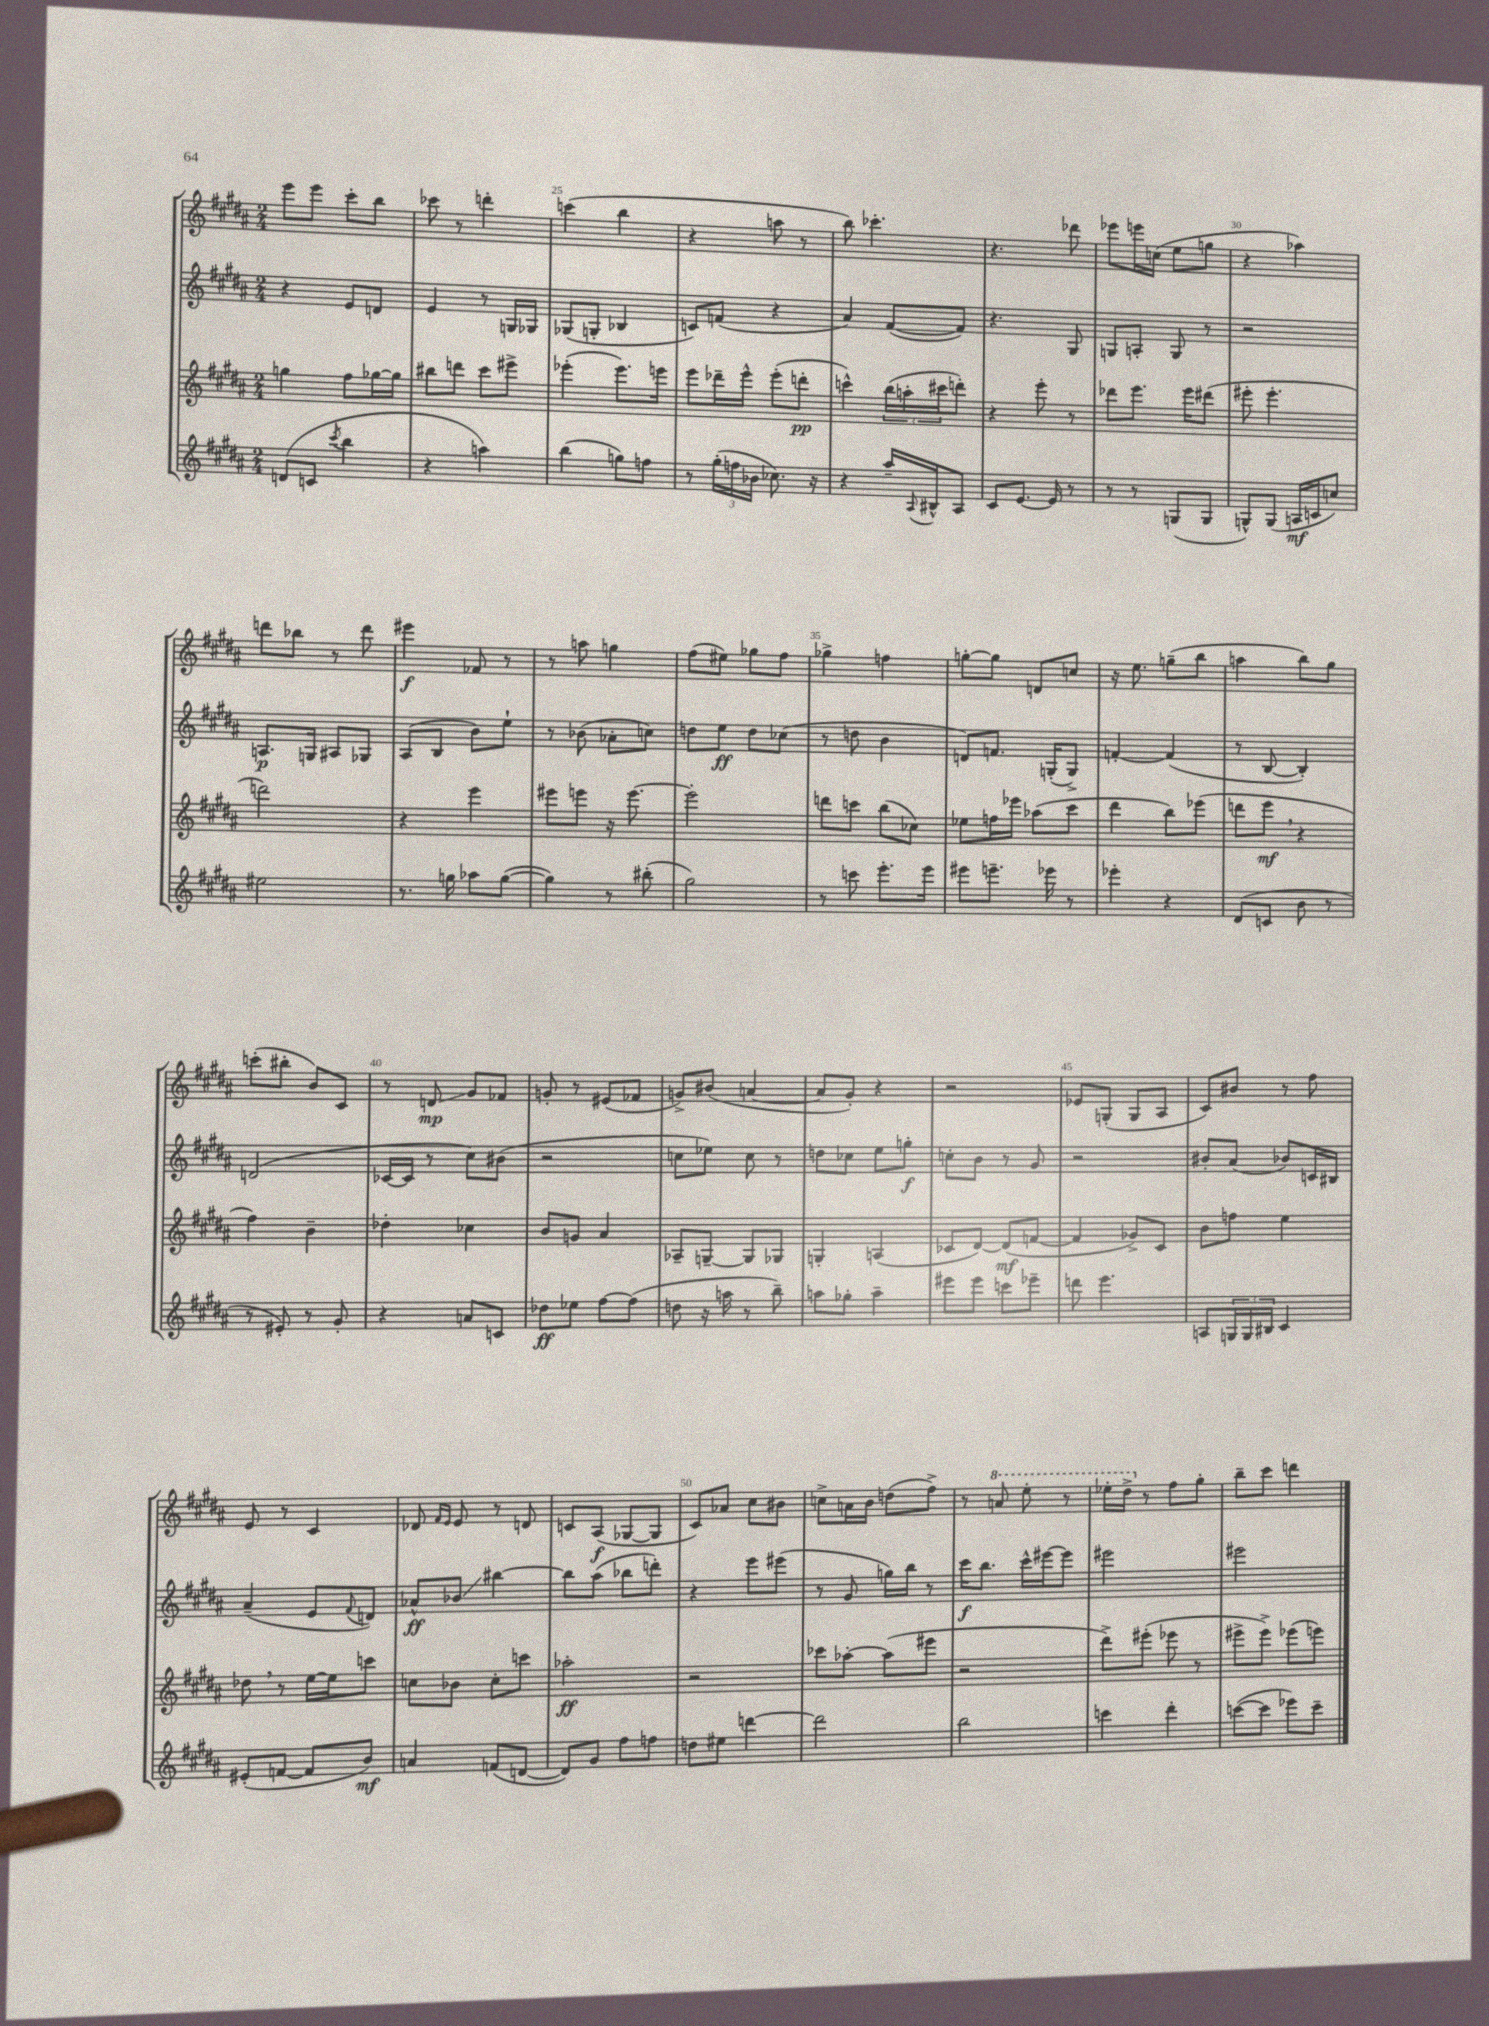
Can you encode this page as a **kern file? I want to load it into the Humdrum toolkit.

**kern	**kern	**kern	**kern
*staff4	*staff3	*staff2	*staff1
*clefG2	*clefG2	*clefG2	*clefG2
*k[f#c#g#d#a#]	*k[f#c#g#d#a#]	*k[f#c#g#d#a#]	*k[f#c#g#d#a#]
*M2/4	*M2/4	*M2/4	*M2/4
(8d	4gg	4r	8eee
8c	.	.	8eee
8qccc#	.	.	.
4bb	8ff#	8e	8ccc#'
.	[16gg-	8d	8bb
.	16gg-]	.	.
=	=	=	=
4r	8bb#	4e	8ccc-
.	8ddd	.	8r
4aa)	8ccc#	8r	4ddd'
.	8eee#^	16G	.
.	.	16G-	.
=	=	=	=
(4bb	(4eee-'	(8G-	(4ccc
.	.	8G'	.
8gg)	8.eee-)	4B-	4bb
8ff	.	.	.
.	16eee	.	.
=	=	=	=
8r	8eee	8c)	4r
(24gg#'	16ddd-~	(8f	.
24ff	.	.	.
.	16eee^^	.	.
24b-	.	.	.
8.cc-)	(8eee'	4r	8aa
.	8ddd'	.	8r
16r	.	.	.
=	=	=	=
4r	4ccc^^)	4a#)	8bb)
.	.	.	4.ccc-'
16aa#~	(24bb	([8f#	.
.	24aa'	.	.
8qqA#	.	.	.
16B#^^	.	.	.
.	24ccc#	.	.
8A#	8ddd')	8f#])	.
=	=	=	=
8c#	4r	4.r	4.r
[8.e	.	.	.
.	8eee'	.	.
16e]	.	.	.
8r	8r	8G#	8ddd-
=	=	=	=
8r	8ddd-	8G	8eee-
8r	8.eee	8A'	16eee
.	.	.	(16cc
(8G	.	8G	8ee
.	16eee	.	.
8G	(8ddd#	8r	8gg
=	=	=	=
8G^^)	8eee#'	2r	4r
(8G	4.eee#'	.	.
16A	.	.	4aa-)
16c	.	.	.
8cc)	.	.	.
=	=	=	=
2ee#	2ddd)	8.A	8ddd
.	.	.	8bb-
.	.	16G	.
.	.	8A#	8r
.	.	8G-	8ddd
=	=	=	=
8.r	4r	(8A#	4eee#
.	.	8B	.
16gg	.	.	.
8aa-	4eee	8b)	8f-
([8gg	.	8ee`	8r
=	=	=	=
4gg])	8eee#	8r	8r
.	8eee	(8b-	8aa
8r	16r	8a-'	4gg
.	[8.eee	.	.
(8bb#'	.	8cc)	.
=	=	=	=
2gg#)	2eee']	8dd	(8ff#
.	.	8ee	8ee#)
.	.	8dd	8gg-
.	.	(8cc-	8ff#
=	=	=	=
8r	8ddd	8r	4gg-^
8ccc	8ccc	8dd	.
8.eee'	(8bb	4b	4ff
.	8cc-)	.	.
16eee	.	.	.
=	=	=	=
8eee#	8ee-	8d)	[8gg'
8.eee~	16ff	8.f	8gg]
.	16eee-	.	.
.	(8aa-	.	8d
16eee-	.	(16G'	.
8r	8ccc#	8G^)	8cc
=	=	=	=
4eee-'	4ddd#	[4f'	16r
.	.	.	8.ee
4r	8bb)	(4f]	(8gg~
.	(8eee-	.	8bb
=	=	=	=
(8d#	8ddd	8r	4aa
8c	8eee	[8B	.
8b	4r	4B'])	8bb)
8r	.	.	8gg#
=	=	=	=
8r	4ff#)	(2d	(8ccc'
8e#')	.	.	8bb#'
8r	4b~	.	8b)
8g#'	.	.	8c#
=	=	=	=
4r	4dd-'	[16c-	8r
.	.	16c-]	.
.	.	8r	8d
8a	4cc-	8cc#)	8g#
8c	.	(8b#	8f-
=	=	=	=
8dd-	8b	2r	8g'
8ee-	8g	.	8r
[8ff#	4a#	.	(8e#
(8ff#]	.	.	8f-
=	=	=	=
8dd	8A-~	8cc	8g^)
16r	[8G~	8ee-)	(8b#
16aa	.	.	.
8r	8G]	8cc	[4a
8bb~)	8G-	8r	.
=	=	=	=
8aa	4G'	8dd	8a]
8gg-'	.	8cc-	8g#')
4aa~	(4A	8ee	4r
.	.	8gg'	.
=	=	=	=
8eee#	8c-	8cc'	2r
8eee#	[8d#)	8b	.
8ccc	(8d#]	8r	.
8eee-~	[8f	8g#	.
=	=	=	=
8ddd	4f]	2r	8e-
4.eee	.	.	(8G'
.	8g-^)	.	8G
.	8c#	.	8A#
=	=	=	=
8A	8b	8b#'	8c#)
24G	8ff	(8a#	8b#
24G	.	.	.
24B#	.	.	.
4c#	4ee	8b-)	8r
.	.	16c	8ff#
.	.	16B#	.
=	=	=	=
(8e#'	8dd-	(4a#~	8e
[8f	8r	.	8r
8f]	[16ee	8e	4c#
.	16ee]	.	.
.	.	8qqf#	.
8b)	8ccc	8d)	.
=	=	=	=
4a	8cc	8a-^^	8d-
.	.	.	16qqf#
.	.	.	16qqe
.	8b-	8b-	8e
(8f	8cc'	[4bb#	8r
[8d	8ccc	.	8d
=	=	=	=
8d])	2aa-'	8bb#]	8c
8g#	.	(8aa#	(8A#
8ff#	.	8bb-	[8G-
8ff	.	8ddd')	8G-]
=	=	=	=
8dd	2r	4r	8c#)
8ee#	.	.	8a-
[4ddd	.	8eee	8cc#
.	.	(8eee#	8b#
=	=	=	=
2ddd]	8ccc-	8r	8cc^
.	[8aa-'	8g#	16a
.	.	.	16b
.	(8aa-]	16gg)	(8dd
.	.	16bb	.
.	8eee#	8r	8ff#^)
=	=	=	=
2bb	2r	16ccc#	8r
.	.	8.bb	.
.	.	.	8aa
.	.	16ccc#^^	8eee'
.	.	[16eee#	.
.	.	8eee#]	8r
=	=	=	=
4ccc	8ddd#^)	2eee#	16eee-'
.	.	.	16ddd#^
.	(8eee#'	.	8r
4ddd#'	8eee-	.	8ff#
.	8r	.	8gg#'
=	=	=	=
([8ccc	8eee#^	2eee#	8bb~
8ccc]	8eee#^)	.	8ccc#
8eee-)	(8eee-	.	4ddd
8ccc~	8eee)	.	.
==	==	==	==
*-	*-	*-	*-
